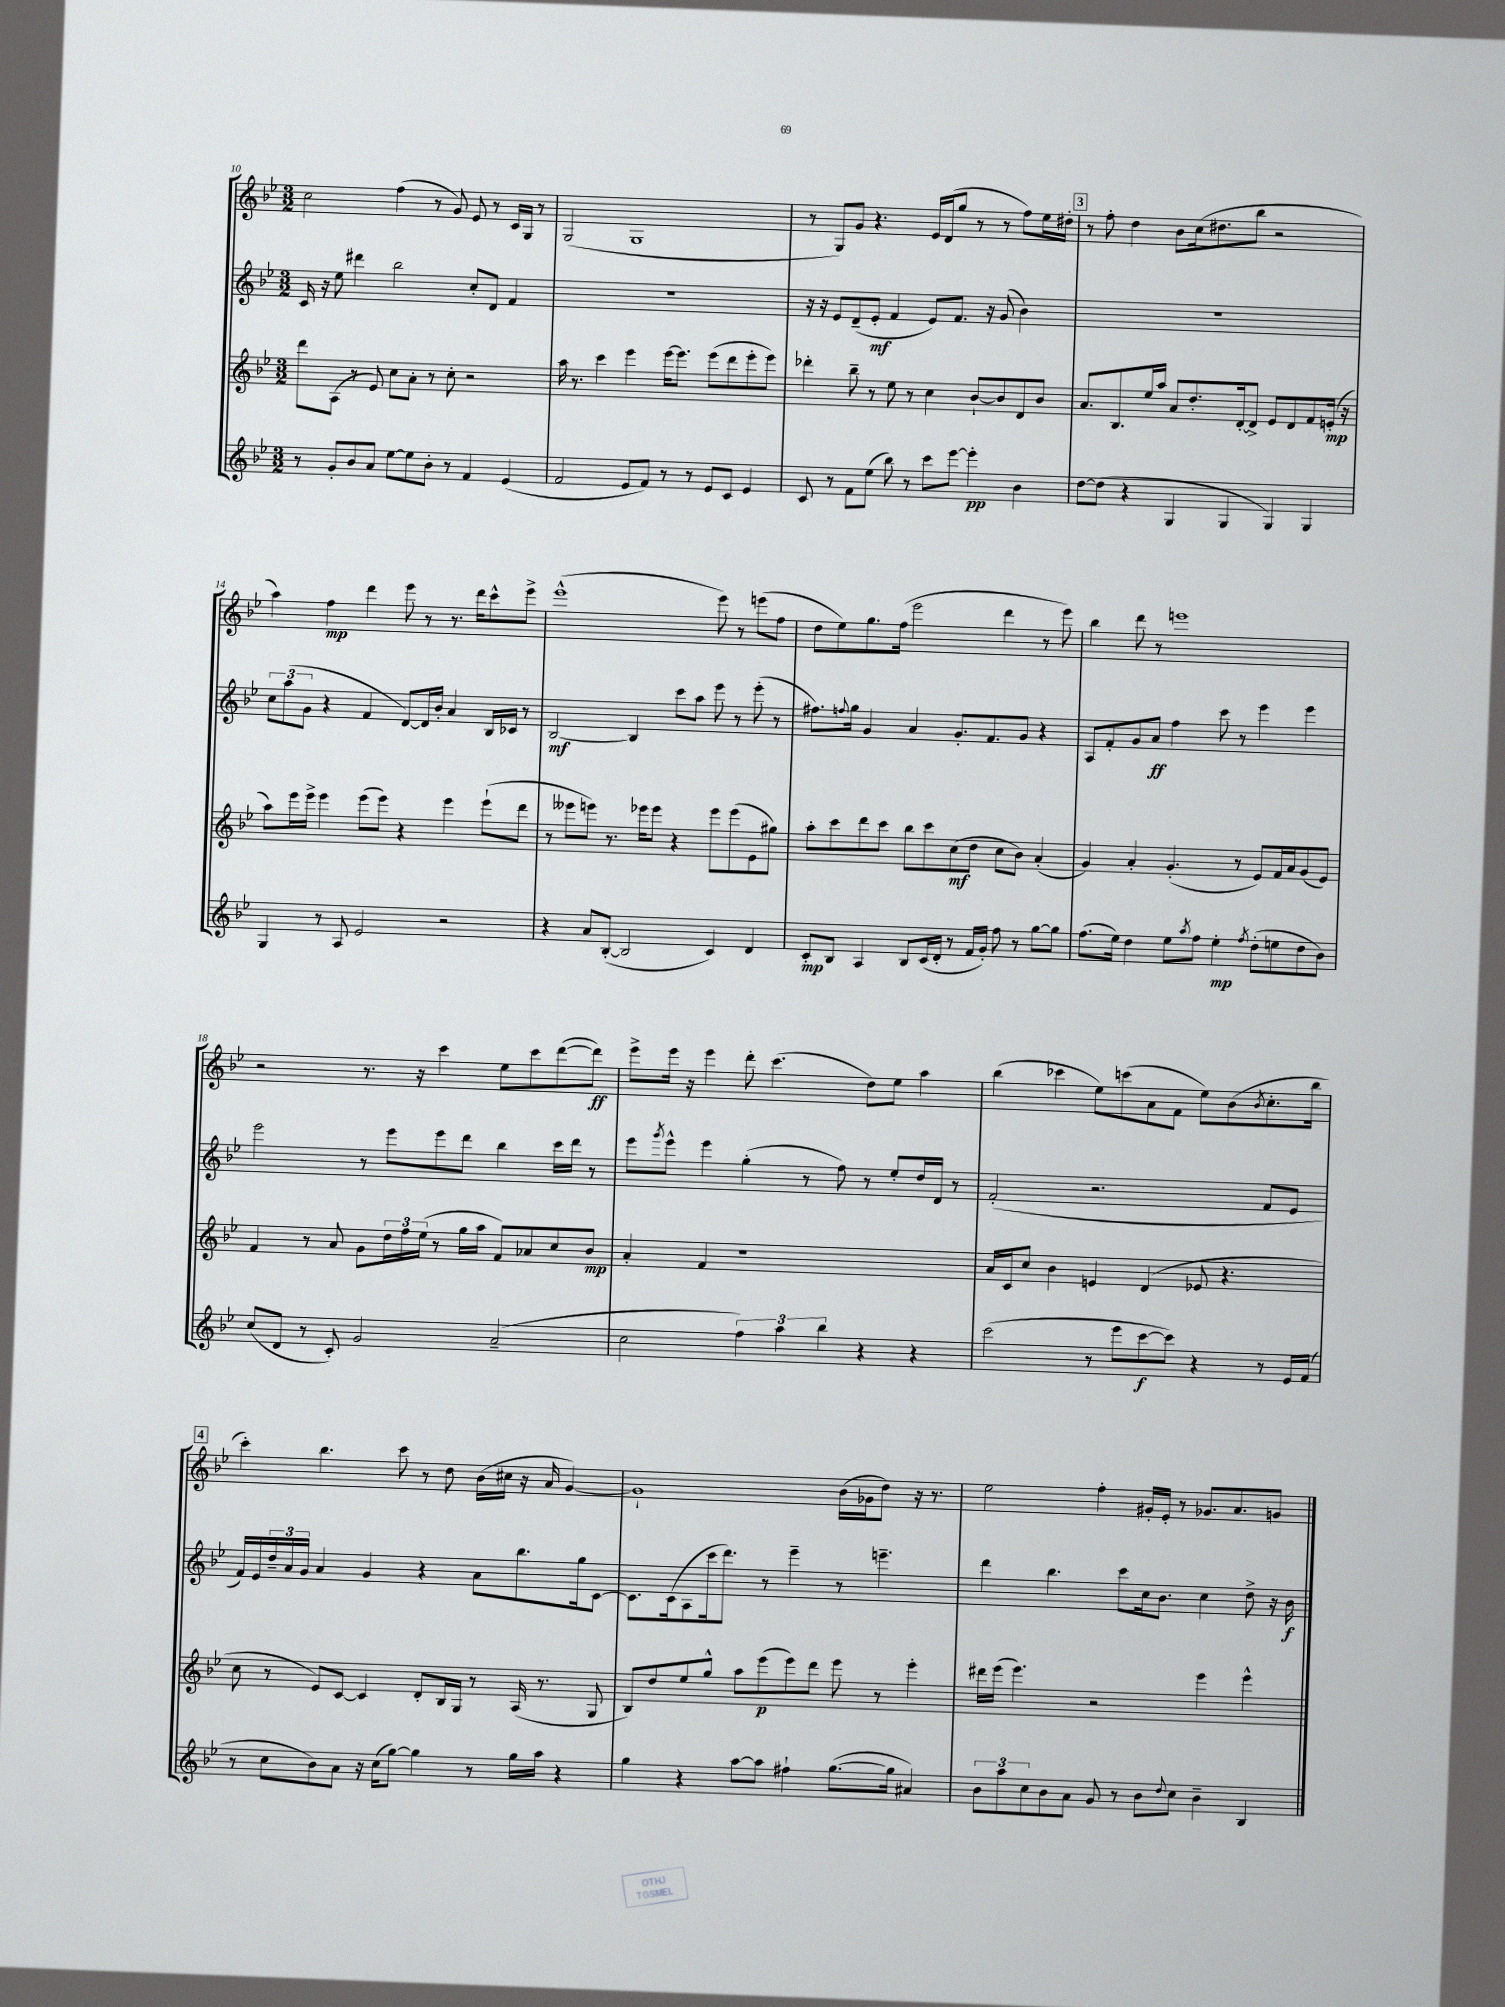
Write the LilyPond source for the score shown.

<<
\new StaffGroup <<
\new Staff = "s0" {
    \clef treble \key bes \major \numericTimeSignature \time 3/2
    c''2 f''4( r8 g'8) ees'8 r8 c'16 g16 r8 |
    g2( g1 |
    r8 g8) g'8 r4. ees'16 d'16( g''8 r8 r8 f''8) ees''16 dis''16-. |
    \mark \markup { \box "3" } r8 f''8-. d''4 bes'8 c''16( dis''8. bes''8 r2 |
    a''4) f''4\mp d'''4 ees'''8 r8 r8. d'''16 c'''8-^ ees'''8-> |
    ees'''1-^( ees'''8) r8 e'''8( f''8 |
    d''8 ees''8) g''8. f''16( ees'''2 d'''4 r8 ees'''8) |
    bes''4 d'''8 r8 e'''1 |
    r2 r8. r16 c'''4 ees''8 c'''8 d'''8~( d'''8\ff) |
    ees'''8-> ees'''16 r16 ees'''4 d'''8-. c'''4.( d''8) ees''8 a''4 |
    bes''4( ces'''4 ees''8) c'''8( a'8 f'8 ees''8) bes'8( \acciaccatura { bes'8 } c''8.-. bes''16 |
    \mark \markup { \box "4" } c'''4-.) bes''4. c'''8 r8 d''8 bes'16( cis''16 r16 a'16 g'4~) |
    g'1-! bes'16( ges'16 d''8) r16 r8. |
    ees''2 f''4-. gis'16-. ees'16-. r8 ges'8. a'8. g'8 \bar "|." |
}
\new Staff = "s1" {
    \clef treble \key bes \major \numericTimeSignature \time 3/2
    c'16 r16 ees''8 dis'''4 bes''2 c''8-. d'8 f'4 |
    R1. |
    r16 r16 ees'8 d'8--( ees'8-.\mf f'4 ees'8) f'8. r16 g'8( bes'4) |
    \mark \markup { \box "3" } R1. |
    \tuplet 3/2 { c''8 a''8( g'8 } r4 f'4 d'8~) d'16 bes'16-. a'4 bes16 ces'16 r8 |
    bes2~\mf bes4 c'''8 a''8 ees'''8 r8 ees'''8-.( r8 |
    fis''8.) \appoggiatura { f''8 } g''16 g'4 a'4 g'8.-. f'8. g'8 r4 |
    a8 f'8-. g'8 a'8\ff f''4 c'''8 r8 ees'''4 ees'''4 |
    ees'''2 r8 ees'''8 ees'''8 d'''8 bes''4 c'''16 d'''16 r8 |
    ees'''8 \acciaccatura { g'''8 } ees'''8-^ ees'''4 g''4-.( r8 f''8) r8 ees''8-. d''16 d'16 r8 |
    f'2-.( r2. f'8 ees'8 |
    \mark \markup { \box "4" } f'16) ees'16 \tuplet 3/2 { d''16-- a'16 g'16 } a'4 g'4 r4 a'8 bes''8. g''16 c'8~ |
    c'8. c'16( a8 c'''16 d'''8.) r8 ees'''4-- r8 e'''4.-- |
    d'''4 bes''4. c'''8 c''16 bes'8. c''4 d''8-> r16 bes'16\f \bar "|." |
}
\new Staff = "s2" {
    \clef treble \key bes \major \numericTimeSignature \time 3/2
    d'''8 a8( r8 ees'8) c''8 a'8-. r8 c''8-. r2 |
    a''16 r8. c'''4 ees'''4 ees'''16~ ees'''8. ees'''8( d'''8 ees'''8-. ees'''8) |
    des'''4-. bes''8-- r8 ees''8 r8 c''4 bes'8~-! bes'8 d'8 bes'8 |
    \mark \markup { \box "3" } a'8. bes8. ees''16 a''16 a'8 d''8.-. d'16~-. d'8-> ees'8 d'8 f'8 e'16-.\mp( r16 |
    a''8) ees'''16 ees'''16-> ees'''4 ees'''8( ees'''8) r4 ees'''4 ees'''8-!( d'''8 |
    r8 eeses'''8 e'''8) r8. ees'''16 ees'''8 r4 ees'''8 ees'''8( ees'8 gis''8) |
    a''8-. c'''8 d'''8 c'''8 bes''8 c'''8 c''8\mf( d''8 c''8 bes'8) a'4-.( |
    g'4) a'4-. g'4.-.( r8 ees'8) f'16 a'16 g'8( ees'8) |
    f'4 r8 a'8 g'8 \tuplet 3/2 { d''16 f''16 ees''16( } r8 g''16 a''16 f'8) aes'8 c''8 bes'8\mp |
    a'4-. f'4 r1 |
    a'16 c'16 c''8 bes'4 e'4 d'4( ees'8 r4. |
    \mark \markup { \box "4" } c''8 r8 ees'8) c'8~ c'4 d'8-. bes16 g16 r8 a16( r8. g8 |
    bes8) d''8 ees''8 g''8-^ a''8 ees'''8\p( ees'''8) d'''8 ees'''8 r8 ees'''4-. |
    dis'''16 ees'''16( ees'''4.) r2 ees'''4 ees'''4-^ \bar "|." |
}
\new Staff = "s3" {
    \clef treble \key bes \major \numericTimeSignature \time 3/2
    r8 g'8-. bes'8 a'8 ees''8~ ees''8 bes'8-. r8 f'4 ees'4( |
    f'2 ees'8 f'8) r8 r8 ees'8 c'8 ees'4 |
    c'8 r8 f'8 ees''8( bes''8) r8 c'''8 ees'''8~ ees'''4-.\pp bes'4 |
    \mark \markup { \box "3" } d''8~ d''8( r4 g4 g4 g4) g4 |
    g4 r8 a8 ees'2 r2 |
    r4 a'8 bes8~-.( bes2 c'4) d'4 |
    c'8-.\mp bes8 a4 bes8 c'16( d'16-. r8 f'16 g'16-.) f''8 r8 g''8~ g''8 |
    f''8.( ees''16) d''4 ees''8 \acciaccatura { a''8 } f''8 ees''4-.\mp \acciaccatura { f''8 } d''8-.( e''8 d''8 bes'8) |
    c''8( d'8 r8 c'8-.) g'2 a'2--( |
    c''2 \tuplet 3/2 { f''4) a''4 bes''4 } r4 r4 |
    c'''2( r8 ees'''8 c'''8~\f c'''8) r4 r8 ees'16 f'16( |
    \mark \markup { \box "4" } r8 c''8 bes'8) a'8 r16 c''16( g''8~) g''4 r8 g''16 a''16 r4 |
    g''4 r4 a''8~ a''8 fis''4-! g''8.~( g''16 ais'4) |
    \tuplet 3/2 { bes'8 a''8 c''8 } bes'8 a'8 g'8 r8 bes'8 \appoggiatura { d''8 } c''8 bes'4-- bes4 \bar "|." |
}
>>
>>
\layout { \context { \Score currentBarNumber = #10 } }
